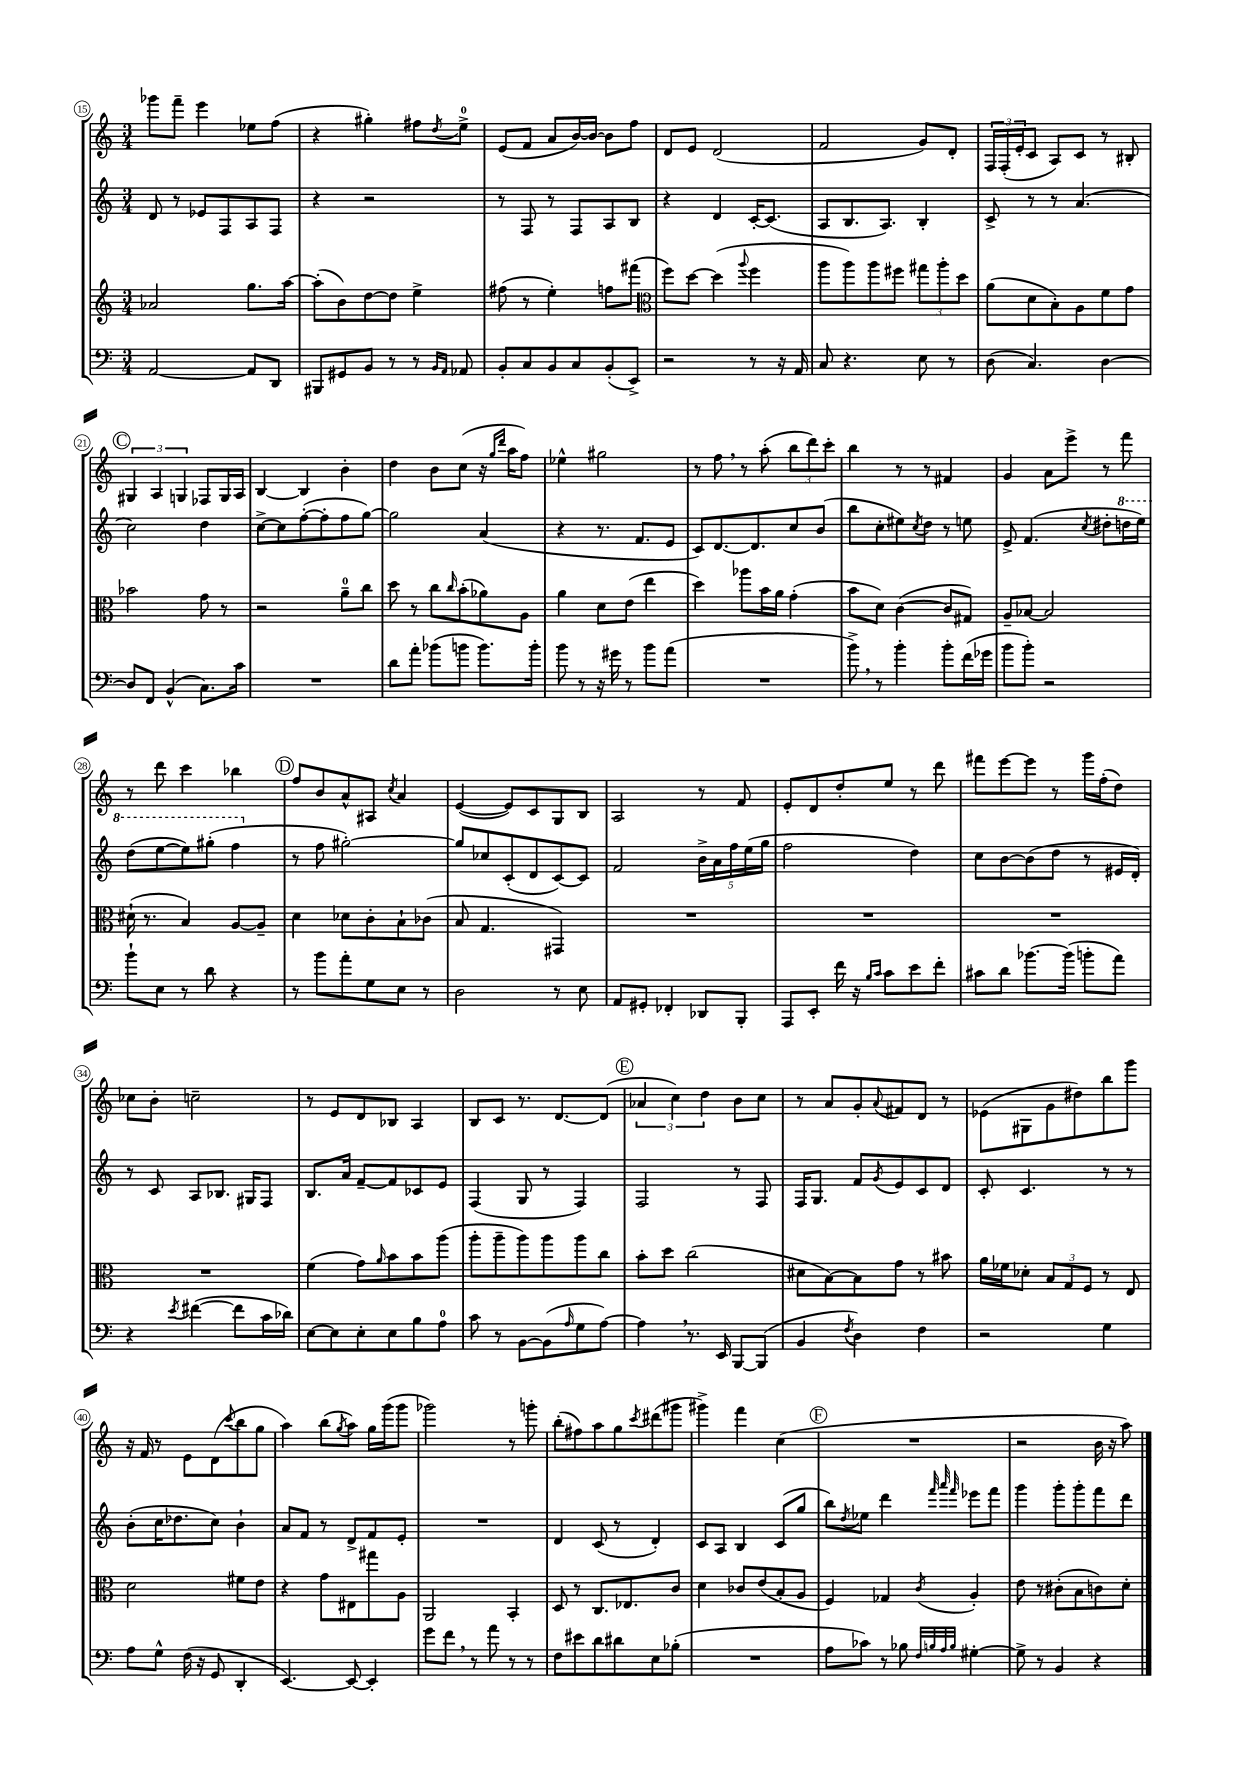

**kern	**kern	**kern	**kern
*staff4	*staff3	*staff2	*staff1
*clefF4	*clefG2	*clefG2	*clefG2
*k[]	*k[]	*k[]	*k[]
*M3/4	*M3/4	*M3/4	*M3/4
[2AA	2a-	8d	8ggg-
.	.	8r	8fff~
.	.	8e-	4eee
.	.	8F	.
8AA]	8.gg	8A	8ee-
8DD	.	8F	(8ff
.	[16aa	.	.
=	=	=	=
8BBB#	(8aa']	4r	4r
8GG#	8b)	.	.
8BB	[8dd	2r	4gg#')
8r	8dd]	.	.
8r	4ee^	.	8ff#
16qqBB	.	.	.
16qqAA	.	.	8qdd
8AA-	.	.	8ee^
=	=	=	=
8BB'	(8ff#	8r	(8e
8C	8r	8F	8f
8BB	4ee')	8r	8a
8C	.	8F	[16b)
.	.	.	16b_
(8BB'	8ff	8A	8b]
8EE^)	(8fff#	8B	8ff
=	=	=	=
*	*clefC3	*	*
2r	8ff)	4r	8d
.	[8dd	.	8e
.	(4dd]	4d	(2d
.	8qqaa	.	.
8r	4ff	[16c'	.
.	.	(8.c]	.
16r	.	.	.
16AA	.	.	.
=	=	=	=
8C	8aa	8A	2f
4.r	8aa)	8.B	.
.	8aa	.	.
.	.	8.A)	.
.	8ff#	.	.
8E	12gg#	4B'	8g)
.	12aa'	.	.
8r	.	.	8d'
.	12dd	.	.
=	=	=	=
(8D	(8a	8c^	24F
.	.	.	(24F'
.	.	.	24e'
4.C)	8d	8r	8c
.	8B')	8r	8A)
.	8A	(4.a	8c
[4D	8f	.	8r
.	8g	.	8B#'
=	=	=	=
8D]	2b-	2cc)	6G#
8FF	.	.	.
.	.	.	6A
(4BB^^	.	.	.
.	.	.	6G
8.C)	8g	4dd	8F-
.	8r	.	16G
16c	.	.	16A
=	=	=	=
2.r	2r	[8cc^	[4B
.	.	8cc]	.
.	.	([8ff'	4B]
.	.	8ff']	.
.	8a~	8ff	4b'
.	8cc	[8gg)	.
=	=	=	=
8d	8dd	2gg]	4dd
8a'	8r	.	.
(8b-	8cc	.	8b
.	16qqcc	.	.
8b	(8b'	.	(8cc
8.b)	8a-)	(4a	16r
.	.	.	16qqgg
.	.	.	16qqddd
.	.	.	16aa
.	8A	.	8ff)
16b'	.	.	.
=	=	=	=
8b	4a	4r	4ee-^^
8r	.	.	.
16r	8d	8.r	2gg#
16g#	.	.	.
8r	(8e	.	.
.	.	8.f	.
8b	4ee	.	.
(8a	.	8e	.
=	=	=	=
2.r	4dd)	8c)	8r
.	.	[8.d	8ff
.	8aa-	.	8r
.	.	8.d]	.
.	16b	.	(8aa'
.	16a	.	.
.	(4g'	8cc	12bb
.	.	.	12ddd)
.	.	(8b	.
.	.	.	12ccc'
=	=	=	=
8b^)	8b	8bb	4bb
8r	8d)	8cc'	.
4b'	([4c	8ee#)	8r
.	.	8qcc	.
.	.	8dd	8r
8b'	8c]	8r	4f#
(16f	8G#)	8ee	.
16g-	.	.	.
=	=	=	=
8b	8A~	8e^	4g
8b')	[8B-	(4.f	.
2r	2B-]	.	8a
.	.	.	8eee^
.	.	8qcc	.
.	.	8dd#'	8r
.	.	16ddd	8fff
.	.	16eee)	.
=	=	=	=
8b`	(16d#`	(8ddd	8r
.	8.r	.	.
8E	.	[8eee	8ddd
8r	4B)	8eee])	4ccc
8d	.	(8ggg#'	.
4r	[8A	4fff	4bb-
.	8A~]	.	.
=	=	=	=
8r	4d	8r	8ff
8b	.	8ff	8b
8a'	8d-	[2gg#')	8a^^
8G	8c'	.	8A#
.	.	.	8qcc
8E	8B`	.	4a
8r	(8c-	.	.
=	=	=	=
2D	8B	8gg#]	([4e
.	4.G	8cc-	.
.	.	(8c'	8e])
.	.	8d	8c
8r	4GG#)	[8c)	8G
8E	.	8c]	8B
=	=	=	=
8AA	2.r	2f	2A
8GG#'	.	.	.
4FF-'	.	.	.
8DD-	.	20b^	8r
.	.	20a	.
.	.	20ff	.
8BBB'	.	.	8f
.	.	(20ee	.
.	.	20gg	.
=	=	=	=
8AAA	2.r	2ff	8e'
8EE'	.	.	8d
16f	.	.	8dd'
16r	.	.	.
16qqB	.	.	.
16qqc	.	.	.
8c	.	.	8ee
8e	.	4dd)	8r
8f'	.	.	8ddd
=	=	=	=
8c#	2.r	8cc	8fff#
8d	.	[8b	[8eee
[8.b-	.	(8b]	8eee]
.	.	8dd	8r
(16b-]	.	.	.
8b'	.	8r	16ggg
.	.	.	(16ff'
8a)	.	16e#	8dd)
.	.	16d')	.
=	=	=	=
4r	2.r	8r	8cc-
.	.	8c	8b'
8qe	.	.	.
([4f#	.	8A	2cc~
.	.	8.B-	.
8f#]	.	.	.
.	.	16G#	.
16c	.	8F	.
16d-)	.	.	.
=	=	=	=
[8E	(4f	8.B	8r
8E]	.	.	8e
.	.	16a	.
8E'	8g)	[8f~	8d
.	16qqa	.	.
8E	8b	8f]	8B-
8B	8b	8c-	4A
8A	(8aa	8e	.
=	=	=	=
8c	8aa'	(4F	8B
8r	8aa~	.	8c
[8BB	8aa)	8G	8.r
(8BB]	8aa	8r	.
.	.	.	[8.d
16qqA	.	.	.
8G	8aa	4F)	.
[8A)	8cc	.	(8d]
=	=	=	=
4A]	8b'	2F	6a-
.	8dd	.	.
.	.	.	6cc)
8.r	(2cc	.	.
.	.	.	6dd
16EE	.	.	.
[8BBB	.	8r	8b
(8BBB]	.	8F	8cc
=	=	=	=
4BB	8d#	16F	8r
.	.	8.G	.
.	[8B)	.	8a
8qF	.	.	.
4D)	8B]	8f	8g'
.	.	8qg	8qqa
.	8g	8e	8f#
4F	8r	8c	8d
.	8b#	8d	8r
=	=	=	=
2r	16a	8c'	(8e-
.	16f-	.	.
.	8d-'	4.c	8G#
.	12B	.	8g
.	12G	.	.
.	.	.	8dd#)
.	12F	.	.
4G	8r	8r	8bb
.	8E	8r	8ggg
=	=	=	=
8A	2d	(8b'	16r
.	.	.	16f
8G^^	.	16cc	8r
.	.	8.dd-	.
(16F	.	.	8e
16r	.	.	.
8GG	.	8cc)	(8d
.	.	.	8qqccc
4DD'	8f#	4b`	8bb
.	8e	.	8gg
=	=	=	=
[4.EE)	4r	8a	4aa)
.	.	8f	.
.	8g	8r	(8bb
.	.	.	8qgg
8EE_	8E#	8d^	8aa)
4EE']	8gg#	8f	16gg
.	.	.	(16ggg
.	8A	8e'	8ggg
=	=	=	=
8g	2AA	2.r	2ggg-)
8f	.	.	.
8r	.	.	.
8a	.	.	.
8r	4BB'	.	8r
8r	.	.	8ggg'
=	=	=	=
8F	8D	4d	(8bb'
8e#	8r	.	8ff#)
8d	8.C	(8c	8aa
8d#	.	8r	8gg
.	8.E-	.	.
.	.	.	8qccc
8E	.	4d')	(8ddd#
(8B-'	8c	.	8ggg#
=	=	=	=
2.r	4d	8c	4ggg#^)
.	.	8A	.
.	8c-	4B	4fff
.	(8e	.	.
.	8B'	(8c	(4cc
.	8A	8gg	.
=	=	=	=
8A	4F)	8bb)	2.r
.	.	8qdd	.
8c-)	.	8ee-	.
8r	4G-	4ddd	.
8B-	.	.	.
32qqF	.	.	.
32qqB	.	32qqfff	.
32qqA	.	32qqaaa	.
32qqB	8qc	32qqfff	.
[4G#'	4A'	8eee-	.
.	.	8fff	.
=	=	=	=
8G#^]	8e	4ggg	2r
8r	8r	.	.
4BB	(8c#'	8ggg'	.
.	8B	8ggg'	.
4r	8c)	8fff	16b
.	.	.	16r
.	8d'	8ddd	8aa)
==	==	==	==
*-	*-	*-	*-
